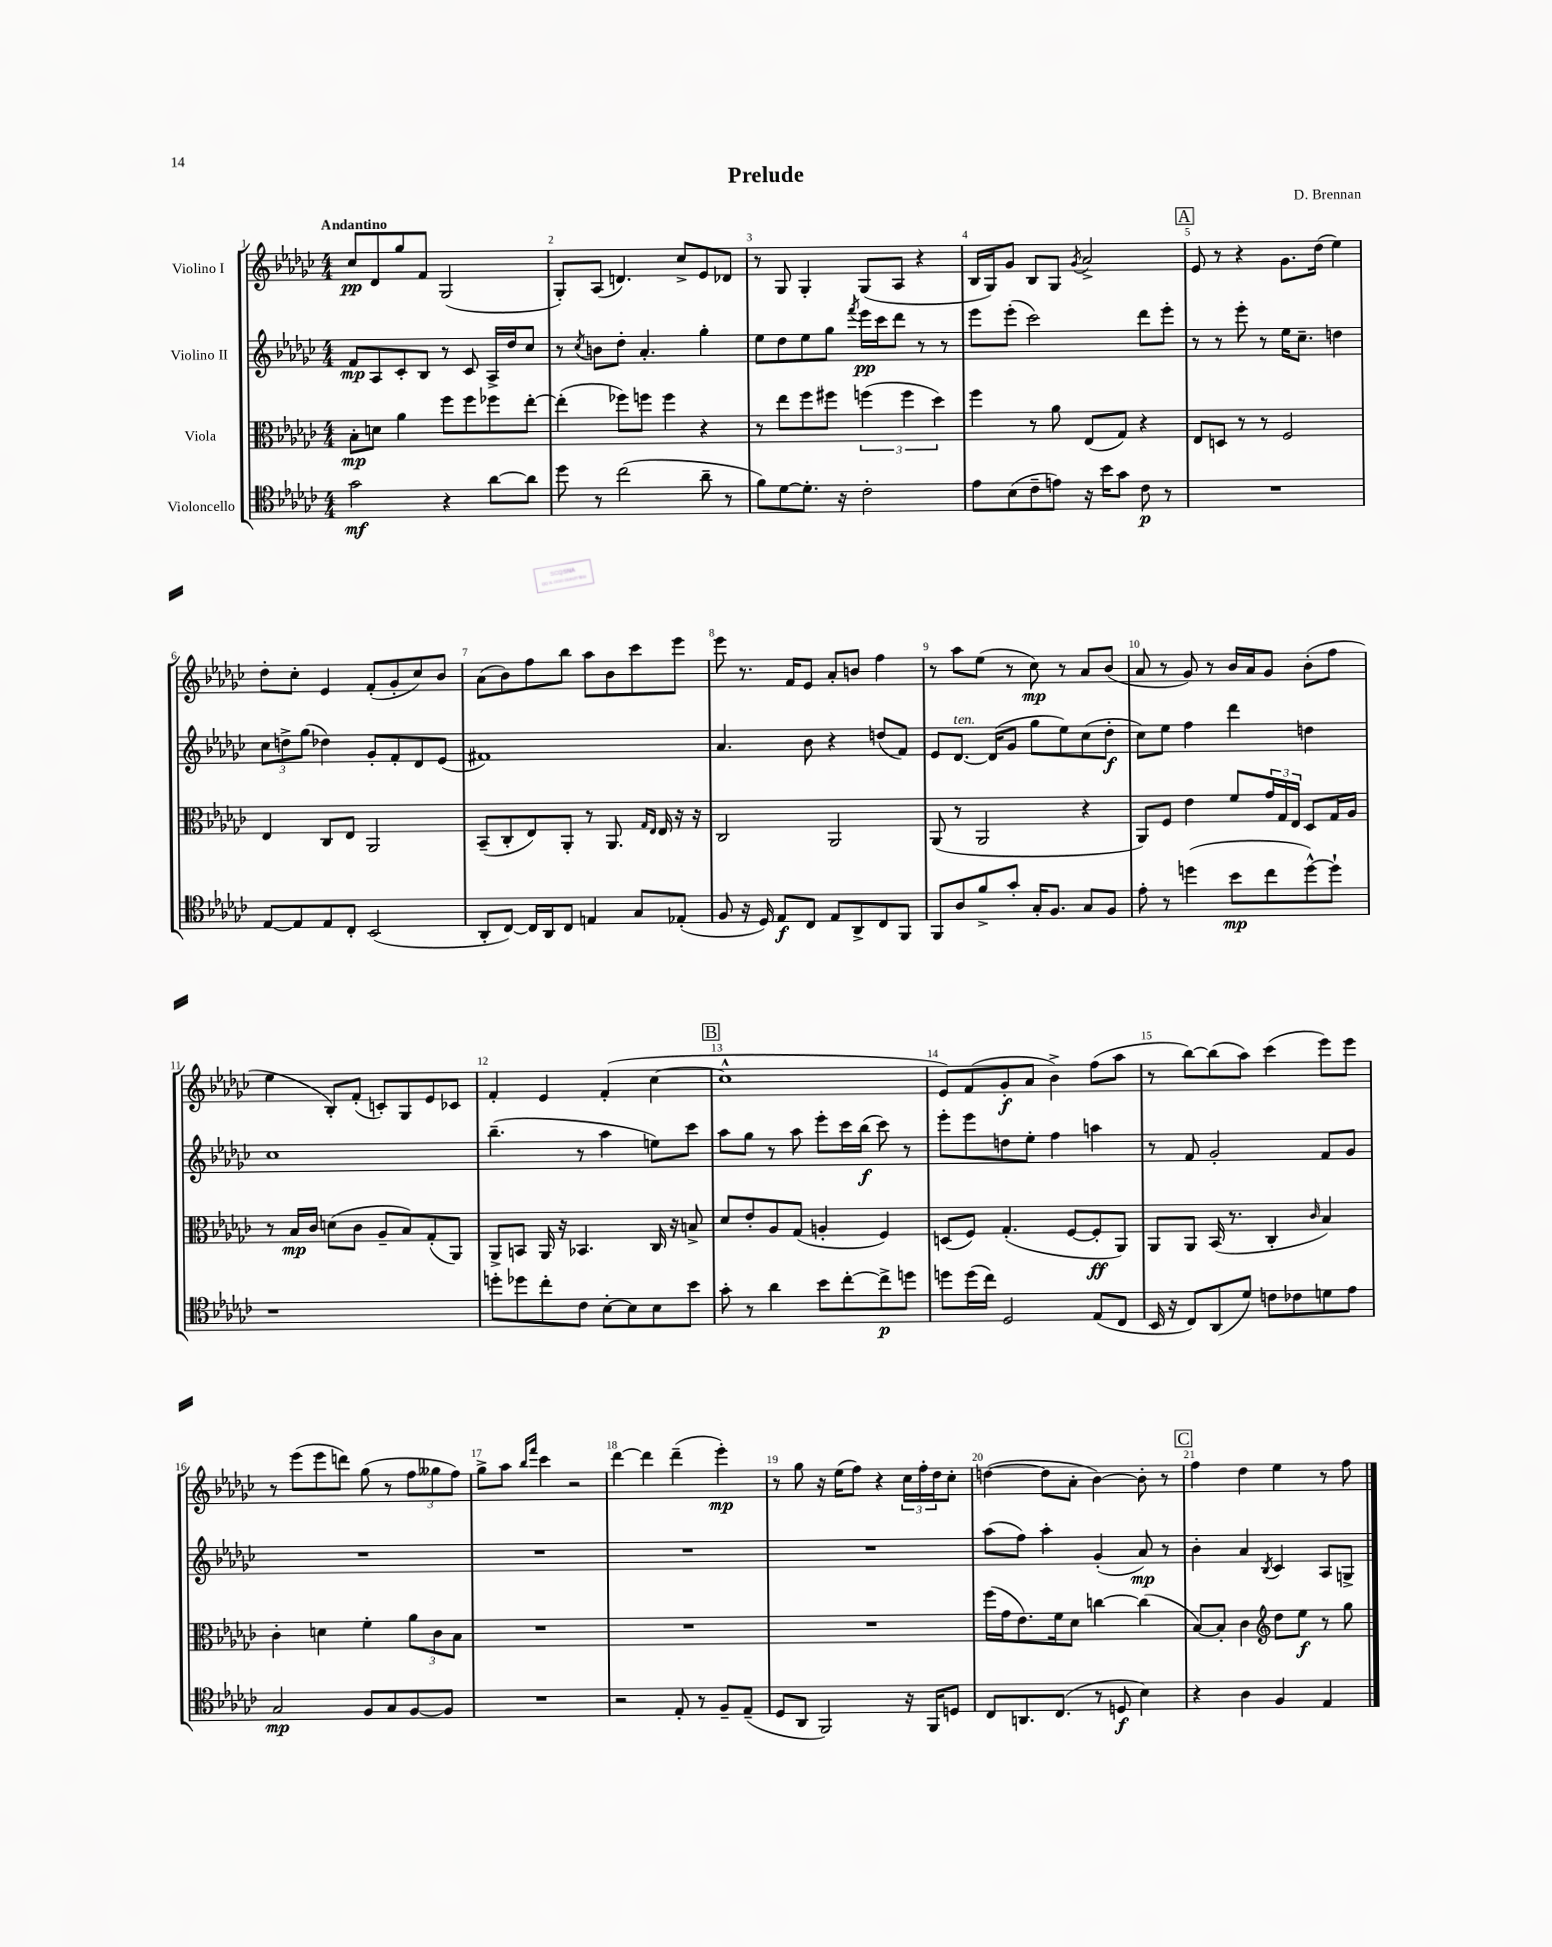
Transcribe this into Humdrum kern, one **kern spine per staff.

**kern	**kern	**kern	**kern
*staff4	*staff3	*staff2	*staff1
*clefC4	*clefC3	*clefG2	*clefG2
*k[b-e-a-d-g-c-]	*k[b-e-a-d-g-c-]	*k[b-e-a-d-g-c-]	*k[b-e-a-d-g-c-]
*M4/4	*M4/4	*M4/4	*M4/4
2g-\	8B-'\L	8f/L	8cc-/L
.	8d\J	8A-/	8d-/
.	4a-\	8c-'/	8gg-/
.	.	8B-/J	8f/J
4r	8ff\L	8r	(2G-/
.	8ff\	8c-/	.
[8a-\L	8ff-\	16A-^/LL	.
.	.	16dd-/J	.
8a-\]J	[8ee-'\J	8cc-/J	.
=	=	=	=
8dd-\	(4ee-'\]	8r	8G-'/L)
.	.	8qcc-/	.
8r	.	8b\L	(8A-/J
(2cc-\	8ff-\L)	8dd-'\J	4.d/)
.	8ff\J	4.a-'/	.
.	4ff\	.	.
.	.	.	8cc-^/L
8a-~\	4r	4gg-'\	8e-/
8r	.	.	8d-/J
=	=	=	=
8f\L)	8r	8ee-\L	8r
[8d-\	8ee-\L	8dd-\	8G-/
8.d-'\]J	8ff\	8ee-\	4G-'/
.	8ff#\J	8gg-\J	.
16r	.	.	.
.	.	8qfff/	.
2c-'\	(6ff\	16eee-\LL	(8G-/L
.	.	16ccc-\J	.
.	.	8ddd-\J	8A-/J
.	6ff\	.	.
.	.	8r	4r
.	6dd-\)	.	.
.	.	8r	.
=	=	=	=
8e-\L	4ff\	8eee-\L	16B-/LL
.	.	.	16G-/J)
(8B-\	.	(8eee-'\J	8g-/J
8c-~\	8r	2ccc-\)	8B-/L
8e\J)	8a-\	.	8G-/J
.	.	.	8qg-/
16r	(8E-/L	.	2a-^/
16b-\LK	.	.	.
8g-\J	8G-/J)	.	.
8c-\	4r	8ddd-\L	.
8r	.	8eee-'\J	.
=	=	=	=
1r	8E-/L	8r	8e-/
.	8D/J	8r	8r
.	8r	8eee-'\	4r
.	8r	8r	.
.	2F/	16ee-\LK	8.g-\L
.	.	8.cc-~\J	.
.	.	.	(16dd-\Jk
.	.	4dd\	4ee-\)
=	=	=	=
[8E-/L	4E-/	12cc-\L	8dd-'\L
.	.	12dd^\	.
8E-/]	.	.	8cc-'\J
.	.	(12gg-\J	.
8E-/	8C-/L	4dd-\)	4e-/
8C-'/J	8E-/J	.	.
(2BB-/	2AA-/	8g-'/L	(8f'/L
.	.	8f'/	8g-'/
.	.	8d-/	8cc-/)
.	.	(8e-/J	8b-/J
=	=	=	=
8AA-'/L	(8BB-~/L	1f#)	(8a-\L
[8C-/J)	8C-'/	.	8b-\)
16C-/]LL	8E-/)	.	8ff\
16AA-/J	.	.	.
8C-/J	8AA-'/J	.	8bb-\J
4E/	8r	.	8aa-\L
.	8.AA-/	.	8b-\
8G-/L	.	.	8ccc-\
.	16qqG-/LL	.	.
.	16qqE-/JJ	.	.
.	16E-/	.	.
(8E-'/J	16r	.	8eee-\J
.	16r	.	.
=	=	=	=
8F/	2C-/	4.a-/	8eee-\
16r	.	.	8.r
16D-/)	.	.	.
8E-/L	.	.	.
.	.	.	16f/LK
8C-/J	.	8b-\	8e-/J
8E-/L	2AA-/	4r	8a-'/L
8AA-^/	.	.	8b/J
8C-/	.	(8dd/L	4ff\
8FF/J	.	8f/J)	.
=	=	=	=
8FF/L	(8AA-/	8e-/L	8r
8A-/	8r	[8.d-/J	8aa-\L
8f^/	2AA-/	.	(8ee-\J
.	.	(16d-/]LK	.
8g-'/J	.	8g-/J	8r
16G-'/LK	.	8gg-\L	8cc-\)
8.F/J	.	.	.
.	.	8ee-\)	8r
8G-/L	4r	(8cc-\	8a-/L
8F/J	.	8dd-'\J	(8b-/J
=	=	=	=
8e-'\	8AA-/L)	8cc-\L)	8a-/
8r	8F/J	8ee-\J	8r
(4dd\	4e-\	4ff\	8g-/)
.	.	.	8r
8b-\L	8f/L	4ddd-\	16b-/LL
.	.	.	16a-/J
8cc-\	24g-/L	.	8g-/J
.	24G-/	.	.
.	24E-/JJ	.	.
[8dd^^\)	8D-/L	4dd\	(8b-'\L
8dd`\]J	16G-/L	.	8ff\J
.	16A-/JJ	.	.
=	=	=	=
1r	8r	1cc-	4ee-\
.	16B-/LL	.	.
.	16c-/JJ	.	.
.	(8d\L	.	8B-'/L)
.	8c-\J	.	(8f'/J
.	8A-~/L	.	8c'/L)
.	8B-/)	.	8G-/
.	(8G-'/	.	8e-/
.	8AA-/J)	.	8c-/J
=	=	=	=
8dd'\L	8AA-^/L	(4.bb-~\	4f'/
8dd-\	8BB/J	.	.
8cc-'\	16AA-/	.	4e-/
.	16r	.	.
8c-\J	4.BB-/	8r	.
[8B-'\L	.	4aa-\	(4f'/
8B-\]	.	.	.
8B-\	16C-/	8ee\L)	[4cc-\
.	16r	.	.
8b-\J	8B^/	8ccc-\J	.
=	=	=	=
8g-'\	8d-/L	8aa-\L	1cc-^^]
8r	8e-'/	8gg-\J	.
4a-\	8A-/	8r	.
.	(8G-/J	8aa-\	.
8b-\L	4A'/	8eee-'\L	.
[8cc-'\	.	16ccc-\L	.
.	.	(16bb-\JJ	.
8cc-^\]	4F/)	8ccc-\)	.
8dd\J	.	8r	.
=	=	=	=
8dd\L	(8D/L	8eee-'\L	8e-/L)
(16dd\L	8F/J)	8eee-\	(8f/
16cc-\JJ)	.	.	.
2D-/	(4.G-'/	8dd\	8g-'/
.	.	8ee-'\J	8a-/J
.	.	4ff\	4b-^\)
.	[8F/L	.	.
(8E-/L	8F'/]	4aa\	(8ff\L
8C-/J	8AA-/J)	.	8aa-\J
=	=	=	=
16BB-/	8AA-/L	8r	8r
16r	.	.	.
8C-/L)	8AA-/J	8f/	[8bb-\L)
(8AA-/	(16BB-/	2g-'/	(8bb-\]
.	8.r	.	.
8d-/J)	.	.	8aa-\J)
8c\L	4C-'/	.	(4ccc-\
8c-\	.	.	.
.	16qqc-/	.	.
8d\	4B-/)	8f/L	8eee-\L)
8e-\J	.	8g-/J	8eee-\J
=	=	=	=
2G-/	4c-'\	1r	8r
.	.	.	(8eee-\L
.	4d\	.	8eee-\
.	.	.	8ddd\J)
8F/L	4f'\	.	(8gg-\
8G-/	.	.	8r
[8F/	12a-\L	.	12ff\L
.	12c-\	.	12gg--\
8F/]J	.	.	.
.	12B-\J	.	12ff\J)
=	=	=	=
1r	1r	1r	8gg-^\L
.	.	.	8aa-\J
.	.	.	16qqbb-/LL
.	.	.	16qqfff/JJ
.	.	.	4ccc-\
.	.	.	2r
=	=	=	=
2r	1r	1r	[4ddd-\
.	.	.	4ddd-\]
8E-'/	.	.	(4ddd-~\
8r	.	.	.
8F~/L	.	.	4eee-'\)
(8E-~/J	.	.	.
=	=	=	=
8D-/L	1r	1r	8r
8AA-/J	.	.	8gg-\
2FF/)	.	.	16r
.	.	.	(16ee-\LK
.	.	.	8ff\J)
.	.	.	4r
16r	.	.	24cc-\LL
.	.	.	24ff'\
16FF/LK	.	.	.
.	.	.	24dd-\J
8D/J	.	.	8cc-'\J
=	=	=	=
8C-/L	(16ff\LL	(8aa-\L	([4dd\
.	16g-\J	.	.
8.AA/	8.e-\)	8ff\J)	.
.	.	4aa-'\	8dd\]L
(8.C-/J	16f\k	.	.
.	8d-\J	.	8a-'\J
8r	[4cc\	(4g-'/	[4b-\)
8D/	.	.	.
4B-\)	(4cc\]	8a-/)	8b-'\]
.	.	8r	8r
=	=	=	=
4r	[8B-/L)	4b-'\	4ff\
.	8B-'/]J	.	.
4A-\	4c-\	4a-/	4dd-\
*	*clefG2	*	*
.	.	8qB-/	.
4F/	8dd-\L	4c-/	4ee-\
.	8ee-\J	.	.
4E-/	8r	8A-/L	8r
.	8gg-\	8G^/J	8ff\
==	==	==	==
*-	*-	*-	*-
